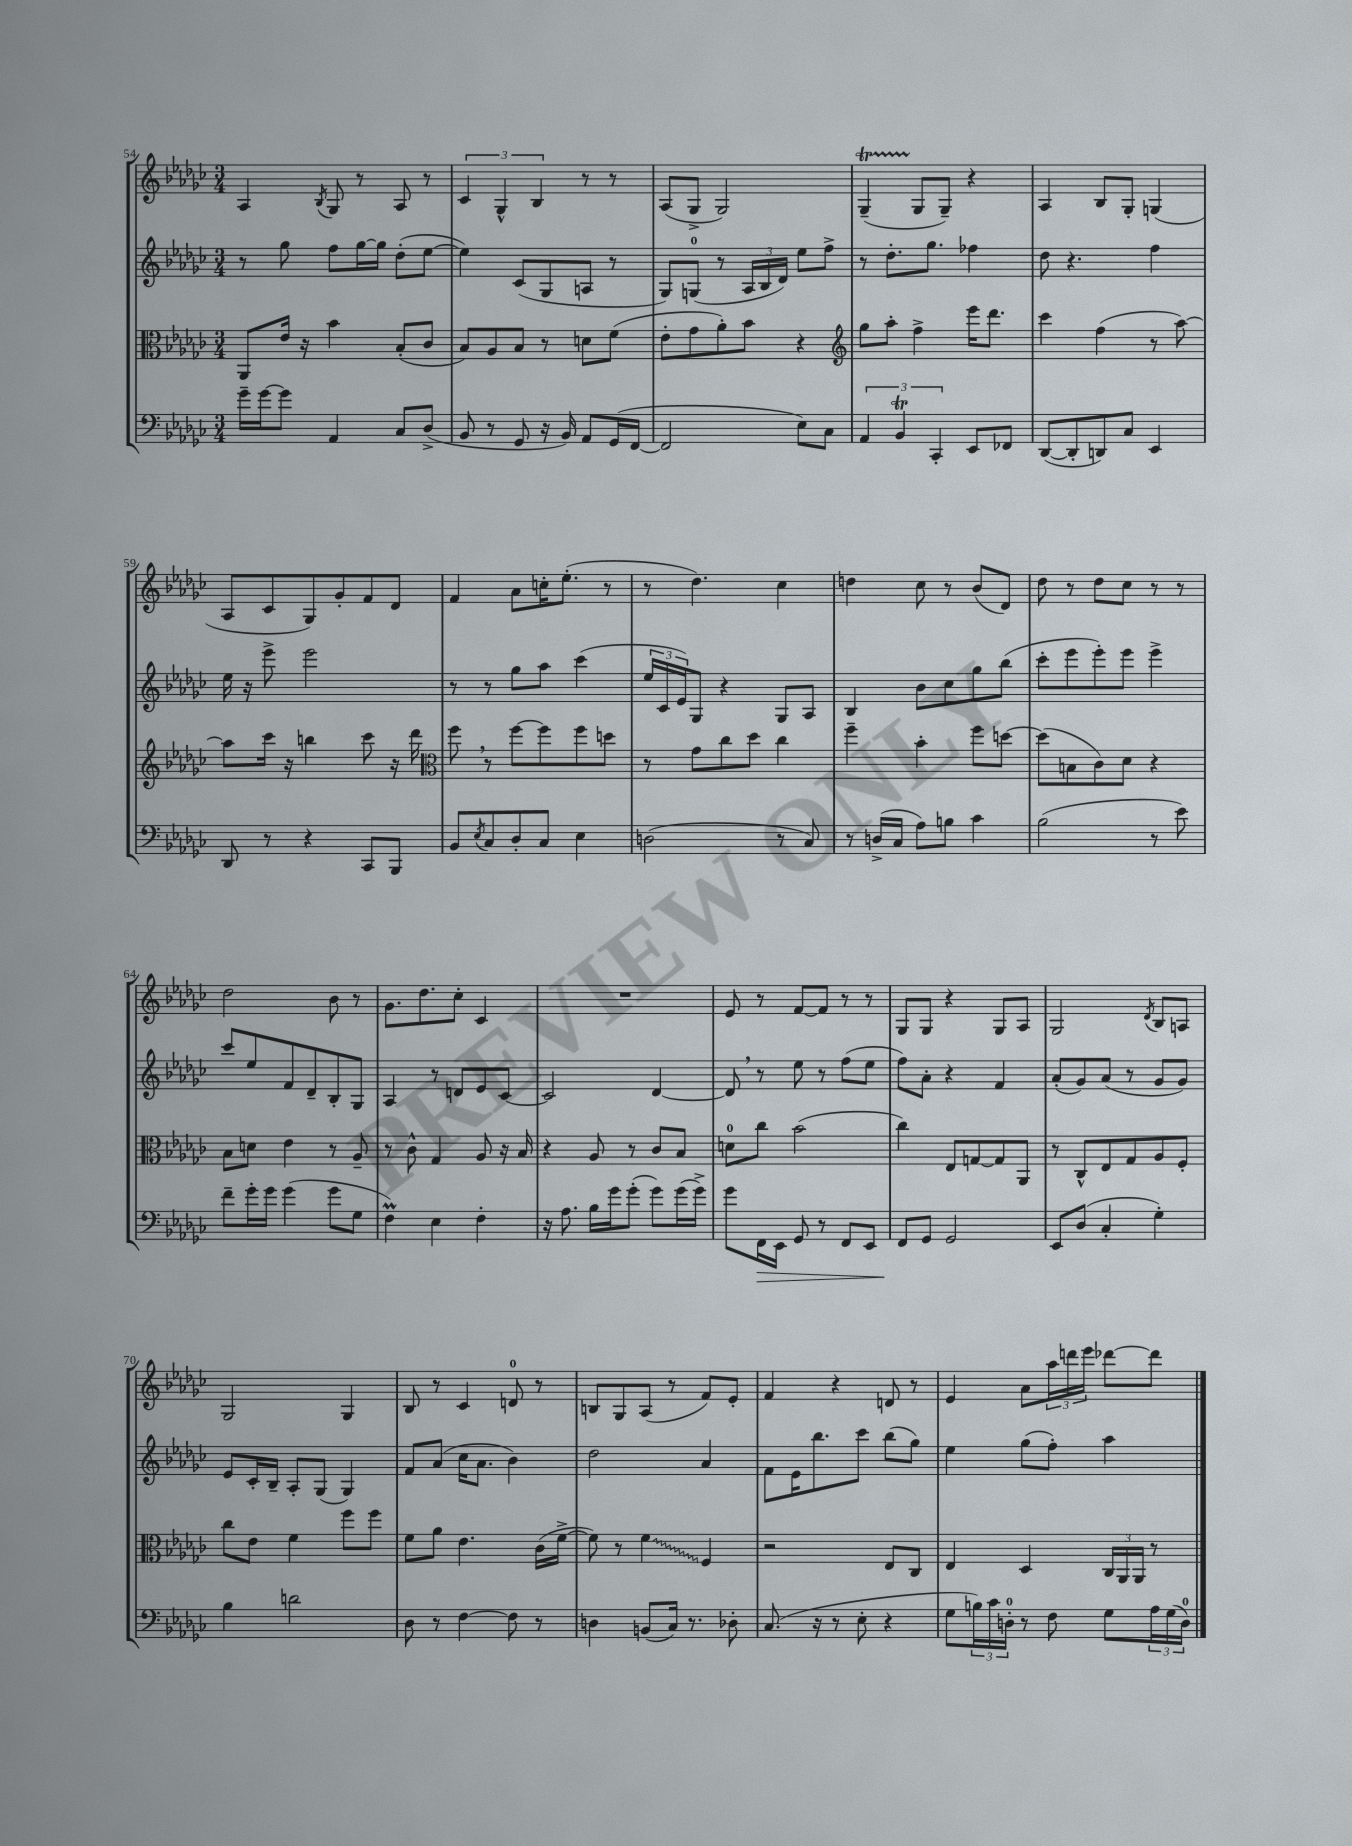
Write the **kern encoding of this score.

**kern	**kern	**kern	**kern
*staff4	*staff3	*staff2	*staff1
*clefF4	*clefC3	*clefG2	*clefG2
*k[b-e-a-d-g-c-]	*k[b-e-a-d-g-c-]	*k[b-e-a-d-g-c-]	*k[b-e-a-d-g-c-]
*M3/4	*M3/4	*M3/4	*M3/4
16g-~	8AA-	8r	4A-
[16g-	.	.	.
8g-]	16e-	8gg-	.
.	16r	.	.
.	.	.	8qB-
4AA-	4b-	8ff	8G-
.	.	[16gg-	8r
.	.	16gg-]	.
8C-	(8B-'	(8dd-'	8A-
(8D-^	8c-	[8ee-	8r
=	=	=	=
8BB-	8B-)	4ee-])	6c-
8r	8A-	.	.
.	.	.	6G-^^
8GG-	8B-	(8c-	.
.	.	.	6B-
16r	8r	8G-	.
16BB-)	.	.	.
8AA-	8d	8A	8r
(16GG-	(8f	8r	8r
[16FF	.	.	.
=	=	=	=
2FF]	8e-'	8G-)	(8A-
.	8g-	(8G	8G-^
.	8a-')	8r	2G-)
.	8b-	24A-	.
.	.	24B-	.
.	.	24d-)	.
8E-)	4r	8ee-	.
8C-	.	8ff^	.
=	=	=	=
*	*clefG2	*	*
6AA-	8gg-	8r	(4G-~
.	8aa-'	8.dd-'	.
6BB-	.	.	.
.	4ff^	.	8G-
.	.	8.gg-	.
6CC-'	.	.	.
.	.	.	8G-~)
8EE-	16eee-	4ff-	4r
.	8.ddd-	.	.
8FF-	.	.	.
=	=	=	=
([8DD-	4ccc-	8dd-	4A-
8DD-']	.	4.r	.
8DD)	(4ff	.	8B-
8C-	.	.	8G-'
4EE-	8r	4ff	(4G
.	[8aa-)	.	.
=	=	=	=
8DD-	8aa-]	16ee-	8A-
.	.	16r	.
8r	16ccc-	8eee-^	8c-
.	16r	.	.
4r	4bb	2eee-	8G-)
.	.	.	8g-'
8CC-	8ccc-	.	8f
8BBB-	16r	.	8d-
.	16ddd-	.	.
=	=	=	=
*	*clefC3	*	*
8BB-	8ff	8r	4f
8qE-	.	.	.
8C-	8r	8r	.
8D-'	[8ff	8gg-	8a-
8C-	8ff]	8aa-	16cc'
.	.	.	(8.ee-'
4E-	8ff	(4ccc-	.
.	8dd	.	8r
=	=	=	=
(2D	8r	24ee-	8r
.	.	24c-	.
.	.	24e-)	.
.	8g-	8G-	4.dd-)
.	8cc-	4r	.
.	8dd-	.	.
8r	4cc-	8G-	4cc-
8C-)	.	8A-	.
=	=	=	=
8r	4ff~	4B-	4dd
(16D^	.	.	.
16C-	.	.	.
8A-)	4b-'	8b-	8cc-
8B	.	8cc-	8r
4c-	8ff	8gg-	(8b-
.	[8dd	(8bb-	8d-)
=	=	=	=
(2B-	(8dd]	8ccc-'	8dd-
.	8B	8eee-	8r
.	8c-)	8eee-')	8dd-
.	8d-	8eee-	8cc-
8r	4r	4eee-^	8r
8e-)	.	.	8r
=	=	=	=
8f~	8B-	8ccc-	2dd-
16g-'	8d	8ee-	.
16g-	.	.	.
(4g-	4e-	8f	.
.	.	8d-~	.
8g-	8r	8B-'	8b-
8G-	8A-~	8G-	8r
=	=	=	=
4F)	8r	4A-	8.g-
.	8c-^^	.	.
.	.	.	8.dd-
4E-	4G-	8r	.
.	.	8d	8cc-'
4F'	8A-	8e-	4c-
.	16r	[8c-	.
.	16B-	.	.
=	=	=	=
16r	4r	2c-]	2.r
8.A-	.	.	.
16B-	8A-	.	.
16g-	.	.	.
(8g-'	8r	.	.
8g-)	8c-	[4d-	.
(16g-	8B-	.	.
16g-^)	.	.	.
=	=	=	=
8g-	8d	8d-]	8e-
16FF	8cc-	8r	8r
16EE-	.	.	.
8GG-	(2b-	8ee-	[8f
8r	.	8r	8f]
8FF	.	(8ff	8r
8EE-	.	8ee-	8r
=	=	=	=
8FF	4cc-)	8ff)	8G-
8GG-	.	8a-'	8G-
2GG-	8E-	4r	4r
.	[8G	.	.
.	8G]	4f	8G-
.	8AA-	.	8A-
=	=	=	=
8EE-	8r	(8a-'	2G-
(8D-	8C-^^	8g-)	.
4C-'	8E-	(8a-	.
.	8G-	8r	.
.	.	.	8qd-
4G-')	8A-	8g-	8B-
.	8F'	8g-)	8A
=	=	=	=
4B-	8cc-	8e-	2G-
.	8e-	16c-'	.
.	.	16B-~	.
2d	4f	8A-'	.
.	.	(8G-	.
.	8ff	4G-)	4G-
.	8ff	.	.
=	=	=	=
8D-	8f	8f	8B-
8r	8a-	(8a-	8r
[4F	4.e-	16cc-	4c-
.	.	8.a-	.
8F]	.	4b-)	8d
8r	(16c-	.	8r
.	[16f^	.	.
=	=	=	=
4D	8f])	2dd-	8B
.	8r	.	8G-
(8BB	4f	.	(8A-
16C-)	.	.	8r
8.r	.	.	.
.	4F	4a-	8f)
8D-'	.	.	8e-'
=	=	=	=
(8.C-	2r	8f	4f
.	.	16e-	.
16r	.	8.bb-	.
8r	.	.	4r
8E-'	.	8ccc-	.
4r	8E-	(8bb-	8d
.	8C-	8gg-)	8r
=	=	=	=
8G-	4E-	4ee-	4e-
24B)	.	.	.
24c-	.	.	.
24D'	.	.	.
8r	4D-	(8gg-	8a-
8F	.	8ff')	24aa-
.	.	.	24ddd
.	.	.	24eee-
8G-	24C-	4aa-	[8ddd-
.	24AA-	.	.
.	24AA-	.	.
24A-	8r	.	8ddd-]
(24G-	.	.	.
24D)	.	.	.
==	==	==	==
*-	*-	*-	*-
